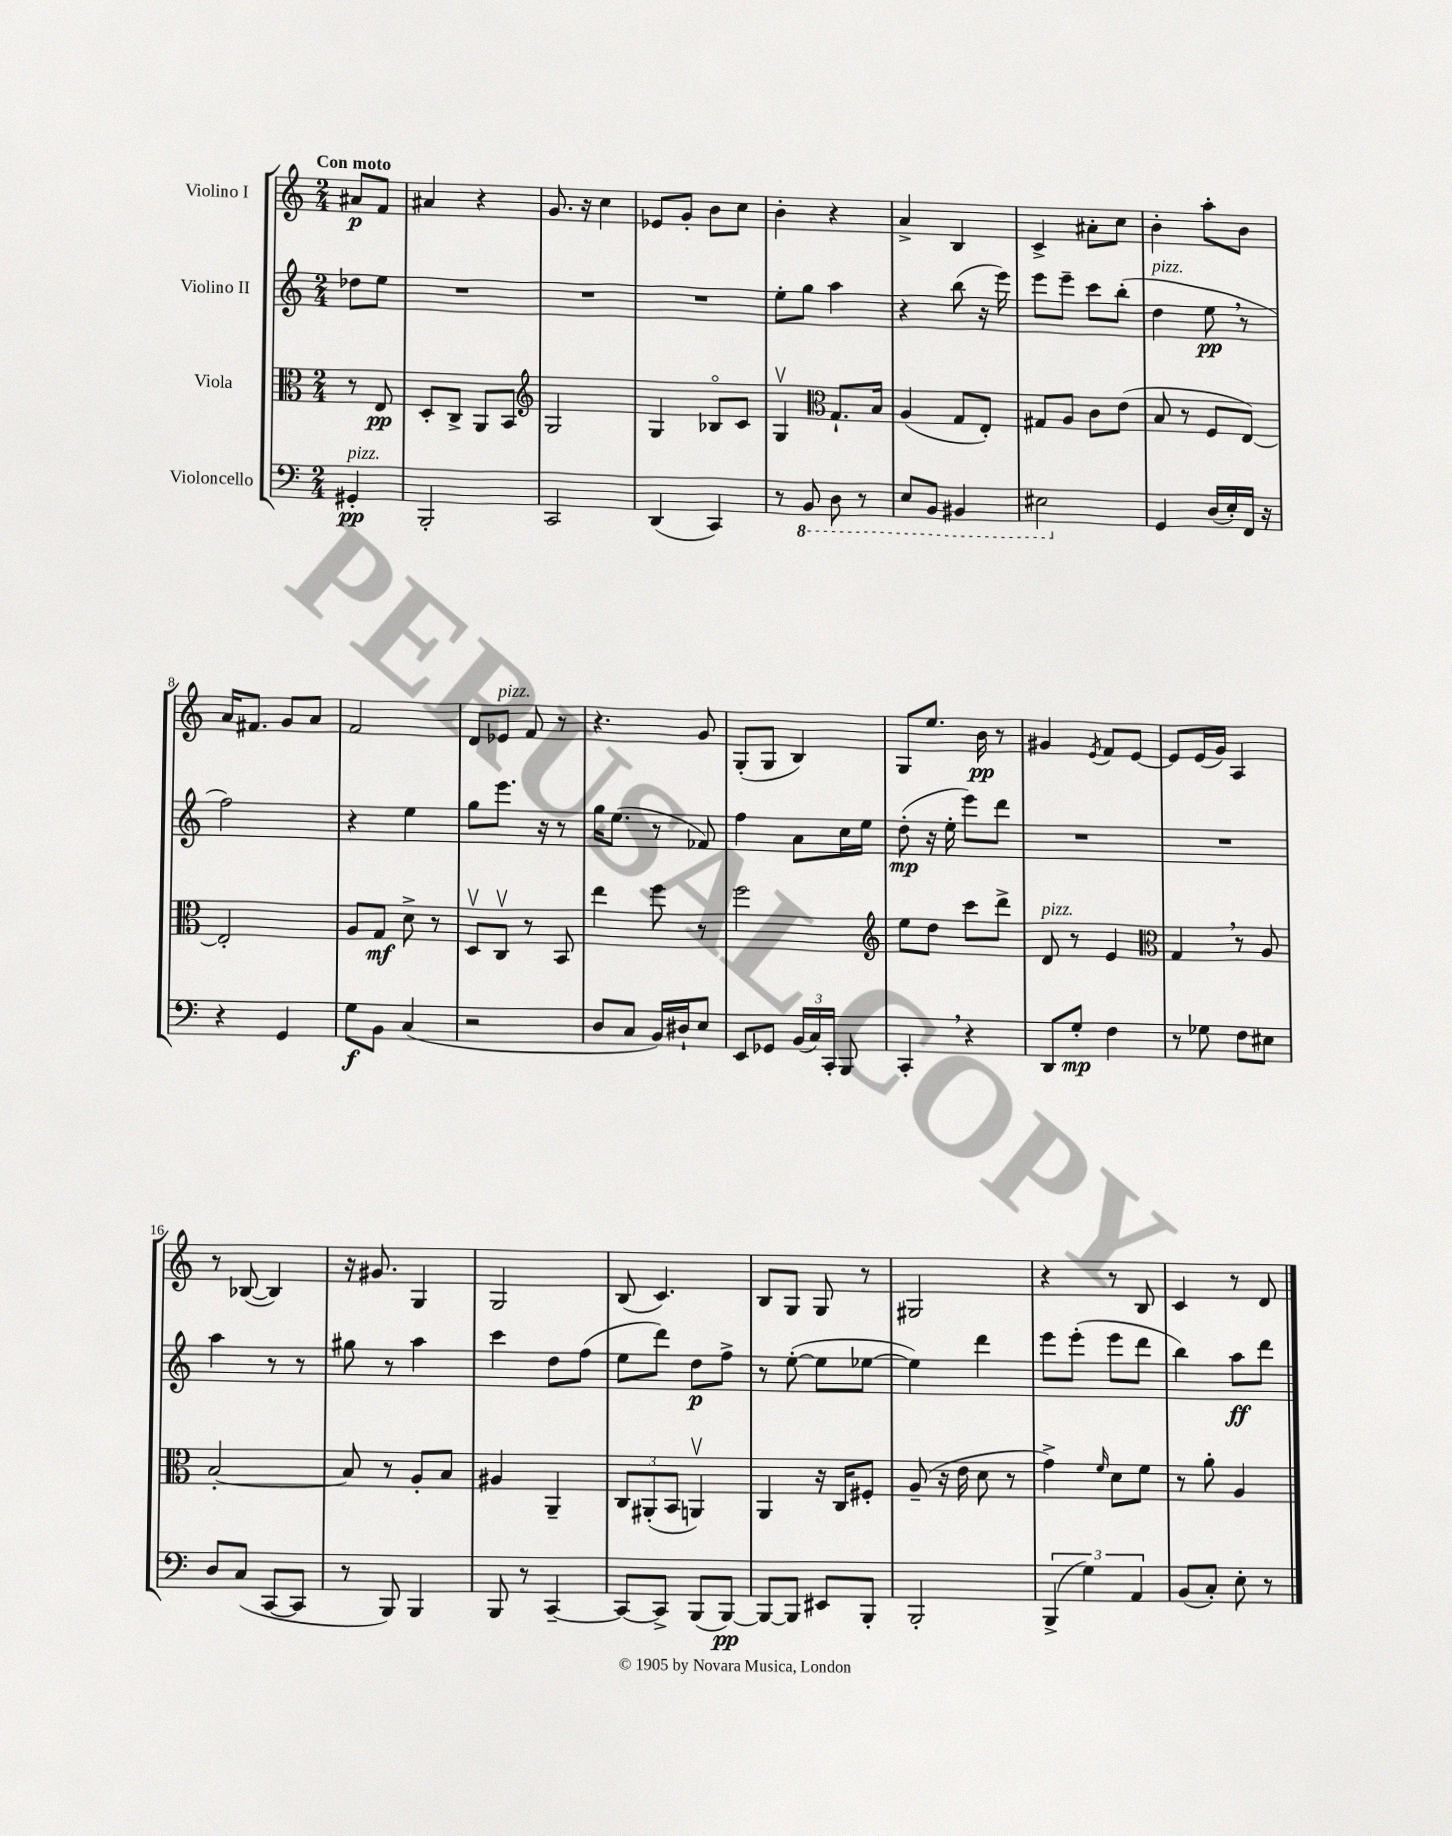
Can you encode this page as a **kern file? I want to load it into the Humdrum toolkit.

**kern	**kern	**kern	**kern
*staff4	*staff3	*staff2	*staff1
*clefF4	*clefC3	*clefG2	*clefG2
*k[]	*k[]	*k[]	*k[]
*M2/4	*M2/4	*M2/4	*M2/4
4GG#'	8r	8dd-	8a#
.	8E	8ee	8f
=	=	=	=
2BBB'	8D'	2r	4a#
.	8C^	.	.
.	8AA	.	4r
.	8BB	.	.
=	=	=	=
*	*clefG2	*	*
2CC	2G	2r	8.g
.	.	.	16r
.	.	.	4cc
=	=	=	=
(4DD	4G	2r	8e-
.	.	.	8g'
4CC)	8B-o	.	8b
.	8c	.	8cc
=	=	=	=
8r	4Gv	8ee'	4b'
8BBB	.	8gg	.
*	*clefC3	*	*
8DD	8.G`	4aa	4r
8r	.	.	.
.	16B	.	.
=	=	=	=
8EE	(4A	4r	4a^
8BBB	.	.	.
4BBB#	8G	(8bb	4B
.	8E')	16r	.
.	.	16eee)	.
=	=	=	=
2EE#	8G#	8eee	4c^
.	8A	8eee~	.
.	8c	8ccc	8a#'
.	(8e	(8bb'	8cc
=	=	=	=
4GG	8B	4dd	4b'
.	8r	.	.
(16D	8F	8ee	8aa'
16E')	.	.	.
16FF	[8E)	8r	8b
16r	.	.	.
=	=	=	=
4r	2E']	2ff)	16a
.	.	.	8.f#
4GG	.	.	8g
.	.	.	8a
=	=	=	=
8G	8A	4r	2f
8BB	8G	.	.
(4C	8d^	4ee	.
.	8r	.	.
=	=	=	=
2r	8Dv	8gg	8d
.	8Cv	8.eee	8e-
.	8r	.	8f
.	.	16r	.
.	8BB	8r	8r
=	=	=	=
8D	4ee	16gg	4.r
.	.	(8.ee	.
8C	.	.	.
16BB)	8ff	8r	.
16D#`	.	.	.
8E	8r	8f-)	8g
=	=	=	=
8EE	2ff	4ff	(8G'
8GG-	.	.	8G
(24BB	.	8a	4B)
24C)	.	.	.
24CC'	.	.	.
8BBB	.	16cc	.
.	.	16ee	.
=	=	=	=
*	*clefG2	*	*
4CC'	8ee	(8dd'	8G
.	8dd	16r	8.ee
.	.	16ee'	.
4r	8ccc	8eee)	.
.	.	.	16b
.	8ddd^	8ddd	8r
=	=	=	=
8DD	8d	2r	4g#
8G'	8r	.	.
.	.	.	8qe
4F	4e	.	8f
.	.	.	[8e
=	=	=	=
*	*clefC3	*	*
8r	4G	2r	8e]
8G-	.	.	(16e
.	.	.	16g)
8F	8r	.	4A
8E#	8A	.	.
=	=	=	=
8D	[2B'	4aa	8r
(8C	.	.	([8B-
[8CC	.	8r	4B-])
8CC]	.	8r	.
=	=	=	=
8r	8B]	8gg#	16r
.	.	.	8.g#
8BBB)	8r	8r	.
4BBB	8A'	4aa	4G
.	8B	.	.
=	=	=	=
8BBB	4A#	4ccc	2G
8r	.	.	.
[4CC~	4AA~	8dd	.
.	.	(8ff	.
=	=	=	=
8CC_	12C	8ee	(8B
.	(12AA#'	.	.
8CC^]	.	8ddd)	4.c)
.	12BB	.	.
(8BBB	4AAv)	8dd	.
[8BBB)	.	8ff^	.
=	=	=	=
8BBB_	4AA	8r	8B
8BBB]	.	([8ee'	8G
8EE#	16r	8ee]	8G
.	16C	.	.
8BBB'	8F#'	[8ee-	8r
=	=	=	=
2BBB'	(8A~	4ee-])	2G#
.	16r	.	.
.	16e	.	.
.	8d	4ddd	.
.	8r	.	.
=	=	=	=
(6BBB^	4g^)	8eee	4r
.	.	(8eee'	.
6G)	.	.	.
.	16qqf	.	.
.	8d	8eee	8r
6AA	.	.	.
.	8f	8ddd	8B
=	=	=	=
(8BB	8r	4bb)	4c
8C')	8a'	.	.
8E'	4A	8aa	8r
8r	.	8ddd	8d
==	==	==	==
*-	*-	*-	*-
